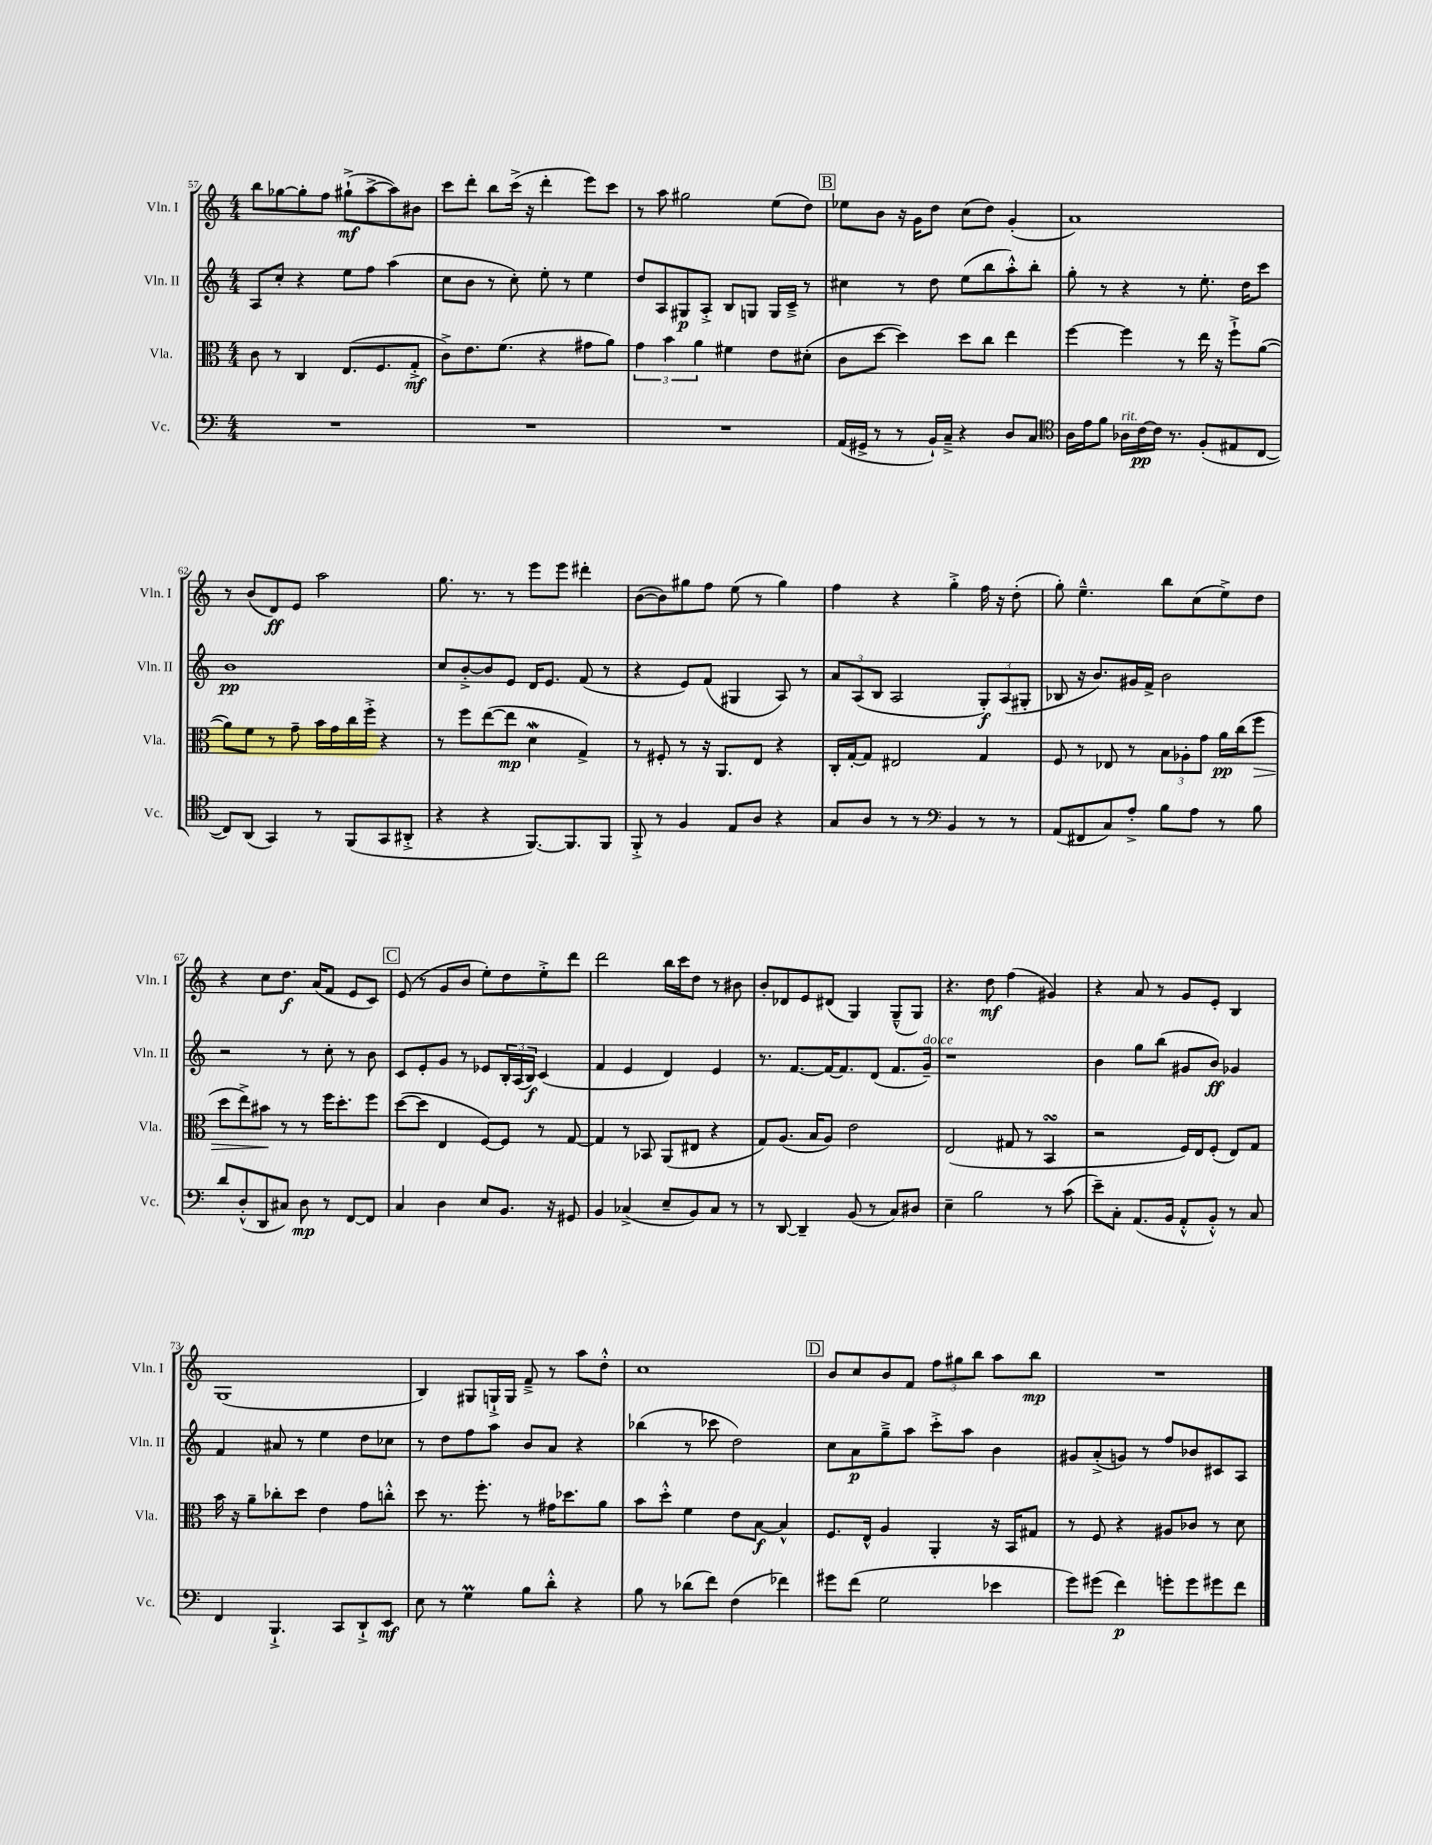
<<
\new StaffGroup <<
\new Staff = "s0" \with { instrumentName = "Vln. I" shortInstrumentName = "Vln. I" } {
    \clef treble \key c \major \numericTimeSignature \time 4/4
    b''8 ges''8~ ges''8-. f''8 gis''8-!->\mf( a''8~-> a''8) bis'8 |
    c'''8 d'''8-. b''8 c'''16->( r16 d'''4-. e'''8) c'''8 |
    r8 a''8 gis''2 e''8( d''8) |
    \mark \markup { \box "B" } ees''8 b'8 r16 g'16 d''8 c''8( d''8) g'4-.( |
    a'1) |
    r8 b'8( d'8\ff) e'8 a''2 |
    g''8. r8. r8 e'''8 e'''8 dis'''4-. |
    b'8~( b'8) gis''8 f''8 e''8( r8 gis''4) |
    f''4 r4 g''4-.-> f''16 r16 d''8-.( |
    g''8-.) e''4.---^ b''8 c''8( e''8->) d''8 |
    r4 c''8 d''8.\f a'16( f'8 e'8 c'8) |
    \mark \markup { \box "C" } e'8( r8 g'8 b'8 e''8-.) d''8 e''8-.-> d'''8 |
    d'''2 b''16 c'''16 d''8 r8 bis'8 |
    b'8-. des'8 e'8 dis'8( g4) g8---^( g8) |
    r4. d''8\mf f''4( gis'4) |
    r4 a'8 r8 g'8 e'8-. b4 |
    g1( |
    b4) gis8 g16-!-> g16 f'8---> r8 a''8 d''8-.-^ |
    c''1 |
    \mark \markup { \box "D" } b'8 c''8 b'8 f'8 \tuplet 3/2 { f''8 gis''8 b''8 } a''8 b''8\mp |
    R1 \bar "|." |
}
\new Staff = "s1" \with { instrumentName = "Vln. II" shortInstrumentName = "Vln. II" } {
    \clef treble \key c \major \numericTimeSignature \time 4/4
    a8 c''8-. r4 e''8 f''8 a''4( |
    c''8 b'8 r8 c''8-.) e''8-. r8 e''4 |
    d''8 a8 gis8\p a8-.-> b8 g8 g16 c'16---> r8 |
    \mark \markup { \box "B" } cis''4 r8 d''8 e''8( b''8 a''8-.-^) b''8-. |
    g''8-. r8 r4 r8 e''8.-. d''16 c'''8 |
    b'1\pp |
    c''8 b'8~-.-> b'8 e'8 d'16 e'8. f'8( r8 |
    r4 e'8) f'8( gis4 a8) r8 |
    \tuplet 3/2 { a'8 a8( b8 } a2 \tuplet 3/2 { g8-.\f) a8( gis8-. } |
    bes8 r16 b'8.) gis'16 f'16-> b'2 |
    r2 r8 c''8-. r8 b'8 |
    \mark \markup { \box "C" } c'8 e'8-. g'8 r8 ees'8 \tuplet 3/2 { b16-. a16( b16\f) } c'4( |
    f'4 e'4 d'4) e'4 |
    r8. f'8.~ f'16~ f'8. d'8( f'8. g'16--^\markup { \italic "dolce" }) |
    r1 |
    b'4 g''8 b''8( gis'8 b'8\ff) ges'4 |
    f'4 ais'8 r8 e''4 d''8 ces''8 |
    r8 d''8 f''8 a''8 b'8 a'8 r4 |
    bes''4( r8 ces'''8 d''2) |
    \mark \markup { \box "D" } c''8 a'8\p g''8---> a''8 c'''8-.-> a''8 b'4 |
    gis'8 a'8-.->( g'8) r8 f''8 bes'8 cis'8 a8 \bar "|." |
}
\new Staff = "s2" \with { instrumentName = "Vla." shortInstrumentName = "Vla." } {
    \clef alto \key c \major \numericTimeSignature \time 4/4
    c'8 r8 c4 e8.( f8. g8-.->\mf |
    c'8->) e'8. f'8.( r4 gis'8 a'8) |
    \tuplet 3/2 { g'4 b'4 a'4 } fis'4 e'8 dis'8-.( |
    \mark \markup { \box "B" } c'8 d''8~ d''4) d''8 c''8 e''4 |
    f''4~ f''4 r8 e''16 r16 f''8-!-> a'8~( |
    a'8) f'8 r8 g'8-- b'16 g'16 c''16 f''16-.-> r4 |
    r8 f''8 e''8~( e''8\mp d'4\mordent g4->) |
    r8 fis8-. r8 r16 a,8. e8 r4 |
    c16-. g16~-. g8 eis2 g4 |
    f8 r8 ees8 r8 \tuplet 3/2 { b8 aes8-. g'8 } a'16\pp c''16( f''8\> |
    d''8 e''8->) bis'8\! r8 r8 f''16 d''8.-. f''8 |
    \mark \markup { \box "C" } d''8~( d''8 e4 f8~) f8 r8 g8~ |
    g4 r8 bes,8 a,8( eis8 r4 |
    g8) a8.( b16 a8) e'2 |
    e2( gis8 r8 b,4\turn |
    r2 f16) e16 f8-.( e8) g8 |
    b'16 r16 a'8-- ces''8-. d''8 e'4 g'8 c''8-.-^ |
    d''8 r8. f''8.-. r8 gis'16 des''8. a'8 |
    b'8 d''8-.-^ f'4 e'8 b8~\f b4-^ |
    \mark \markup { \box "D" } f8. e16-^ a4 a,4-. r16 b,16 gis8 |
    r8 f8 r4 ais8 ces'8 r8 d'8 \bar "|." |
}
\new Staff = "s3" \with { instrumentName = "Vc." shortInstrumentName = "Vc." } {
    \clef bass \key c \major \numericTimeSignature \time 4/4
    R1 |
    R1 |
    R1 |
    \mark \markup { \box "B" } a,16( gis,16-> r8 r8 b,16-!) c16---> r4 d8 c8 |
    \clef tenor a16 e'16 f'8 aes16^\markup { \italic "rit." } c'16~\pp c'16 r8. f8-.( eis8 c8~ |
    c8) a,8( g,4) r8 f,8( g,8 ais,8-.-> |
    r4 r4 f,8.~) f,8. f,8 |
    f,8-.-> r8 f4 e8 a8 r4 |
    g8 a8 r8 r8 \clef bass b,4 r8 r8 |
    a,8( fis,8 c8) a8-.-> b8 a8 r8 b8 |
    d'8 d8-.-^( d,8 cis8) d8\mp r8 f,8~ f,8 |
    \mark \markup { \box "C" } c4 d4 e8 b,8. r16 gis,8 |
    b,4 ces4->( e8-- b,8) ces8 r8 |
    r8 d,8~ d,4-- b,8( r8 c8) dis8 |
    e4-- b2 r8 c'8( |
    e'8--) c8-. a,8.( b,16 a,8-.-^ b,8-.-^) r8 c8 |
    f,4 b,,4.-!-> c,8 d,8-!-> e,8\mf |
    e8 r8 g4\prall b8 d'8-.-^ r4 |
    b8 r8 des'8( f'8) f4( fes'4) |
    \mark \markup { \box "D" } gis'8 f'8( g2 ees'4 |
    g'8) gis'8( f'4\p) g'8-. g'8 gis'8 f'8 \bar "|." |
}
>>
>>
\layout { \context { \Score currentBarNumber = #57 } }
